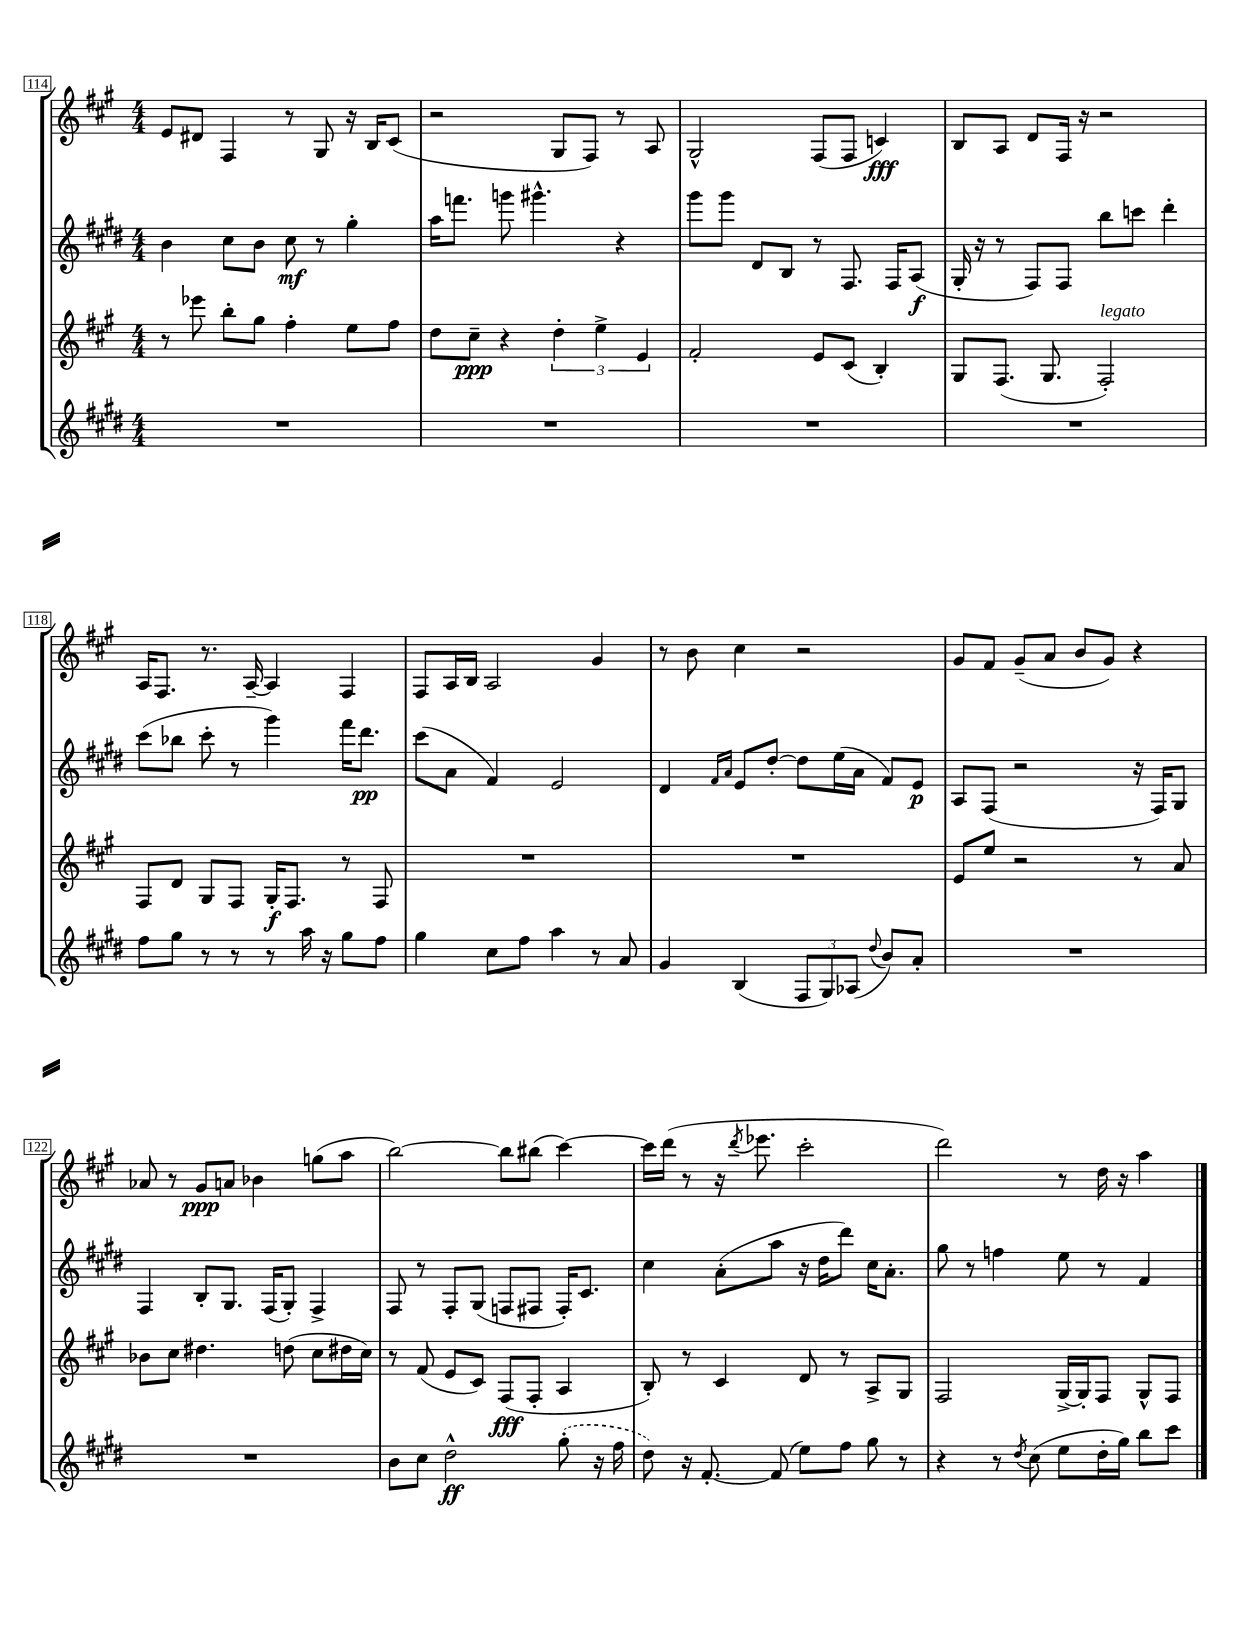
<<
\new StaffGroup <<
\new Staff = "s0" {
    \clef treble \key a \major \numericTimeSignature \time 4/4
    \autoBeamOff e'8[ dis'8] fis4 r8 gis8 r16 b16[ cis'8]( |
    r2 gis8[ fis8]) r8 a8 |
    gis2-^ fis8[( fis8] c'4\fff) |
    b8[ a8] d'8[ fis16] r16 r2 |
    a16[ fis8.] r8. a16~-- a4 fis4 |
    fis8[ a16 b16] a2 gis'4 |
    r8 b'8 cis''4 r2 |
    gis'8[ fis'8] gis'8[--( a'8] b'8[ gis'8]) r4 |
    aes'8 r8 gis'8[\ppp a'8] bes'4 g''8[( a''8] |
    b''2~) b''8[ bis''8]( cis'''4~) |
    cis'''16[ d'''16]( r8 r16 \acciaccatura { d'''8 } ees'''8. cis'''2-. |
    d'''2) r8 d''16 r16 a''4 \bar "|." |
}
\new Staff = "s1" {
    \clef treble \key e \major \numericTimeSignature \time 4/4
    \autoBeamOff b'4 cis''8[ b'8] cis''8\mf r8 gis''4-. |
    a''16[ f'''8.] g'''8 gis'''4.-^ r4 |
    gis'''8[ gis'''8] dis'8[ b8] r8 fis8. fis16[ a8]\f( |
    gis16-. r16 r8 fis8[) fis8] b''8[ c'''8] dis'''4-. |
    cis'''8[( bes''8] cis'''8-. r8 gis'''4) fis'''16[ dis'''8.]\pp |
    cis'''8[( a'8] fis'4) e'2 |
    dis'4 \grace { fis'16[ a'16] } e'8[ dis''8]~-. dis''8[ e''16( a'16] fis'8[) e'8]\p |
    a8[ fis8]( r2 r16 fis16[) gis8] |
    fis4 b8[-. gis8.] fis16[( gis8]-.) fis4-> |
    fis8 r8 fis8[-. gis8]( f8[ fis8] fis16[-.) cis'8.] |
    cis''4 a'8[-.( a''8] r16 dis''16[ dis'''8]) cis''16[ a'8.]-. |
    gis''8 r8 f''4 e''8 r8 fis'4 \bar "|." |
}
\new Staff = "s2" {
    \clef treble \key a \major \numericTimeSignature \time 4/4
    \autoBeamOff r8 ees'''8 b''8[-. gis''8] fis''4-. e''8[ fis''8] |
    d''8[ cis''8]--\ppp r4 \tuplet 3/2 { d''4-. e''4-> e'4 } |
    fis'2-. e'8[ cis'8]( b4-.) |
    gis8[ fis8.]( gis8. fis2-.^\markup { \italic "legato" }) |
    fis8[ d'8] gis8[ fis8] gis16[-.\f fis8.] r8 fis8 |
    R1 |
    R1 |
    e'8[ e''8] r2 r8 a'8 |
    bes'8[ cis''8] dis''4. d''8( cis''8[ dis''16 cis''16]) |
    r8 fis'8( e'8[ cis'8]) fis8[\fff( fis8]-. a4 |
    b8-.) r8 cis'4 d'8 r8 a8[-> gis8] |
    fis2 gis16[~-> gis16-. fis8] gis8[-^ fis8] \bar "|." |
}
\new Staff = "s3" {
    \clef treble \key e \major \numericTimeSignature \time 4/4
    \autoBeamOff R1 |
    R1 |
    R1 |
    R1 |
    fis''8[ gis''8] r8 r8 r8 a''16 r16 gis''8[ fis''8] |
    gis''4 cis''8[ fis''8] a''4 r8 a'8 |
    gis'4 b4( \tuplet 3/2 { fis8[ gis8) aes8]( } \appoggiatura { dis''8 } b'8[) a'8]-. |
    R1 |
    R1 |
    b'8[ cis''8] dis''2-^\ff \once \slurDashed gis''8-.( r16 fis''16 |
    dis''8) r16 fis'8.~-. fis'8( e''8[) fis''8] gis''8 r8 |
    r4 r8 \acciaccatura { dis''8 } cis''8( e''8[ dis''16-. gis''16]) b''8[ cis'''8] \bar "|." |
}
>>
>>
\layout { \context { \Score currentBarNumber = #114 \override BarNumber.stencil = #(make-stencil-boxer 0.1 0.3 ly:text-interface::print) } }
